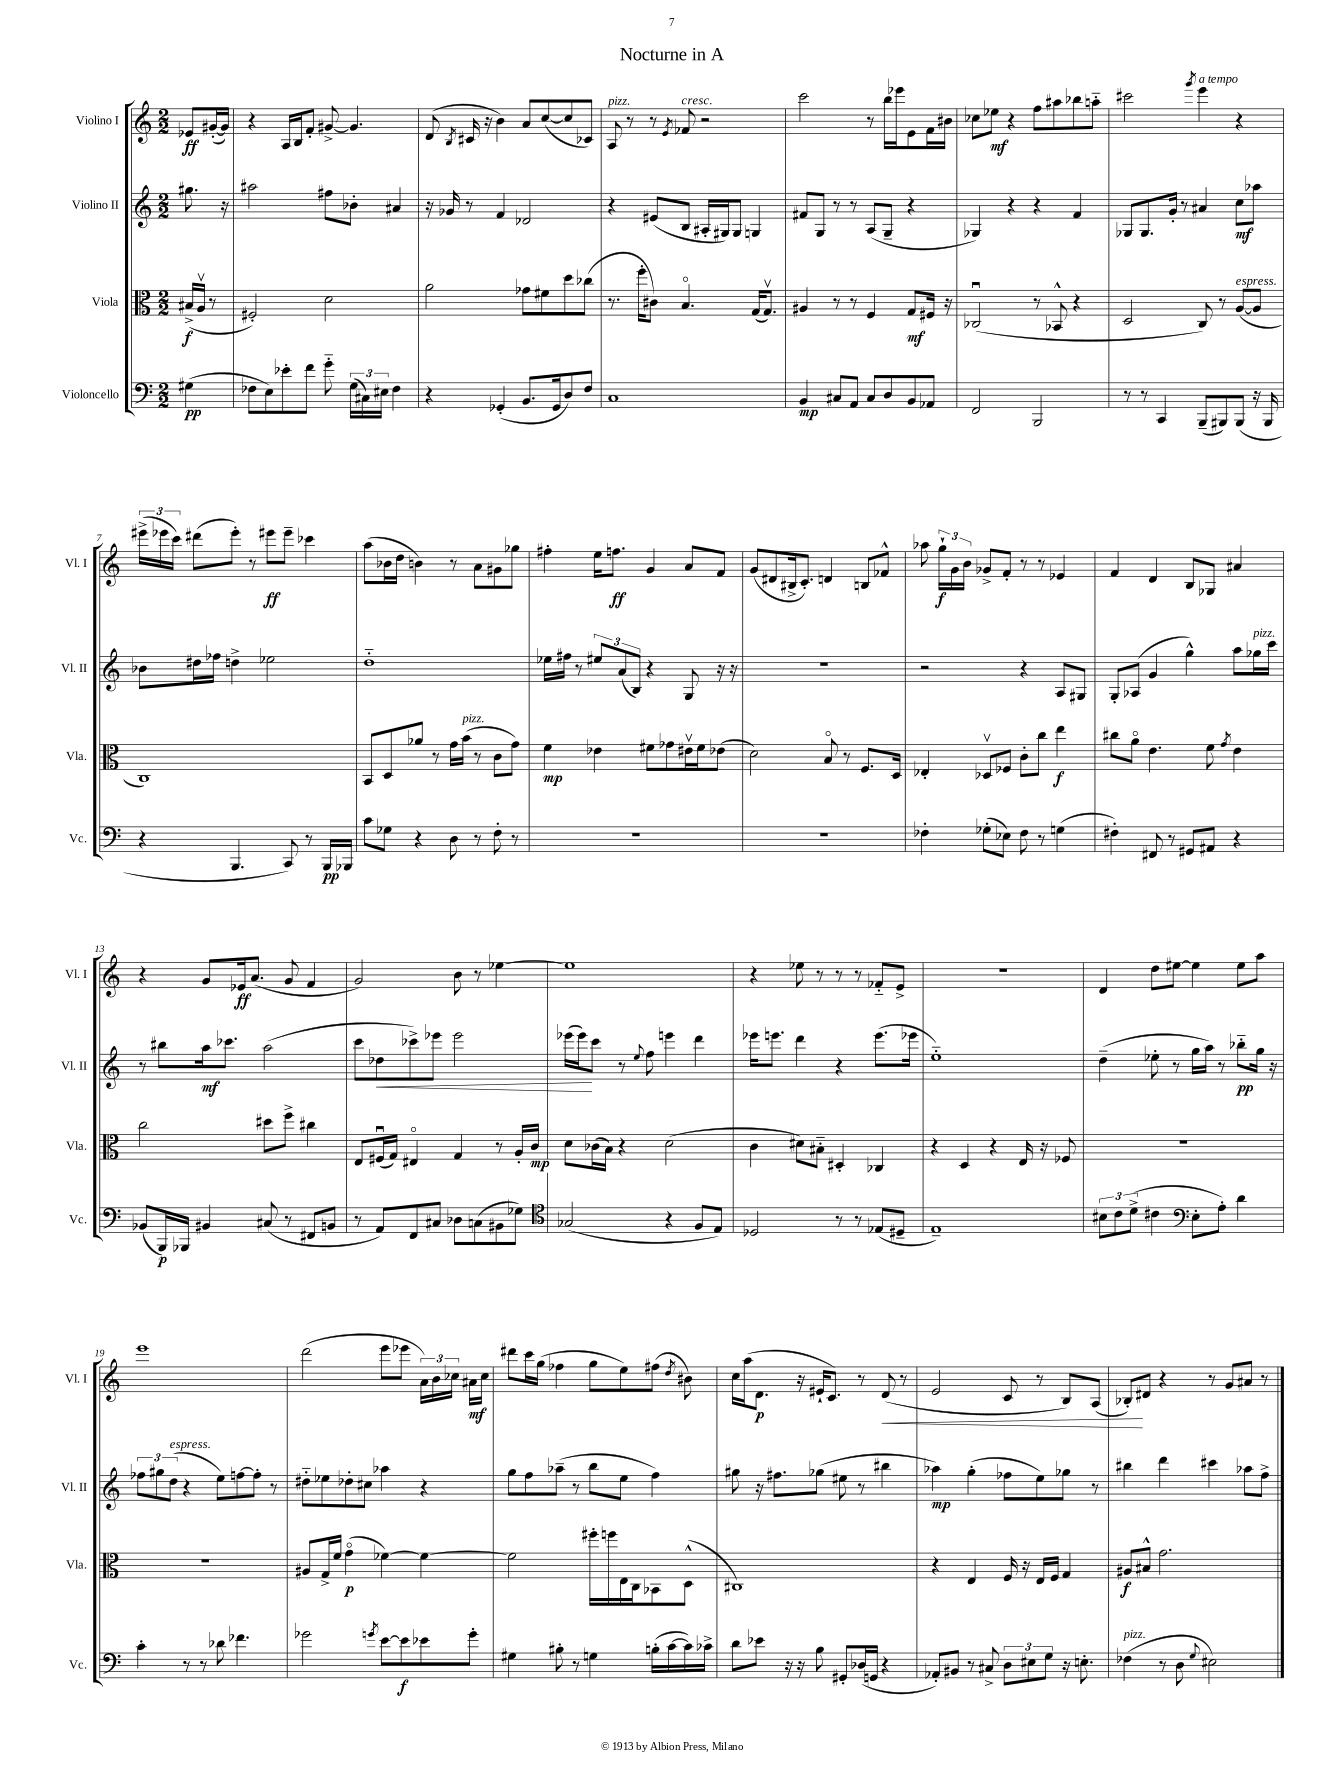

**kern	**kern	**kern	**kern
*staff4	*staff3	*staff2	*staff1
*clefF4	*clefC3	*clefG2	*clefG2
*k[]	*k[]	*k[]	*k[]
*M2/2	*M2/2	*M2/2	*M2/2
(4G#	(16B#^	8.gg#	8e-
.	16Av	.	.
.	8r	.	([16g#'
.	.	16r	16g#])
=	=	=	=
8F-	2F#')	2aa#	4r
8E)	.	.	.
8e-'	.	.	16A
.	.	.	16B
8f	.	.	8f'
8g'~	2d	8ff#	[8g#^
(24G	.	8b-'	4.g#]
24C#)	.	.	.
24E#	.	.	.
4F-	.	4a#	.
=	=	=	=
4r	2a	16r	(8d
.	.	16g-	.
.	.	.	8qB
.	.	8r	16c#
.	.	.	16r
(4GG-'	.	4f	4b)
8.BB	8g-	2d-	8a
.	8f#	.	([8cc
16GG-	.	.	.
8D)	8dd	.	8cc]
8F	(8cc-	.	8c-)
=	=	=	=
1C	8.r	4r	8A
.	.	.	8r
.	16ff'	.	.
.	8c#)	(8e#	8r
.	.	.	8qe
.	4.Bo	8B	8f-
.	.	16A#'	2r
.	.	16G#)	.
.	.	8G#	.
.	(16G	4G	.
.	8.Gv)	.	.
=	=	=	=
4BB	4A#	8f#	2ccc
.	.	8G	.
8C#	8r	8r	.
8AA	8r	8r	.
8C#	4F	(8A	8r
8D	.	8G~	16bb
.	.	.	16eee-
8BB	8G	4r	8e
8AA-	16F#	.	16f
.	16r	.	16b#
=	=	=	=
2FF	(2C-u	4G-)	8cc-
.	.	.	8ee-
.	.	4r	4r
2BBB	8r	4r	8ff
.	8BB-^^	.	8aa#
.	4r	4f	8bb-
.	.	.	8aa'~
=	=	=	=
8r	2D	8G-	2ccc#
8r	.	8.G-	.
4CC	.	.	.
.	.	16g'	.
.	.	8r	.
.	.	.	8qggg
(8BBB~	8C)	4a#	4eee
8BBB#)	8r	.	.
(8BBB#	([8A	8cc	4r
16r	8A]	8aa-	.
16BBB#	.	.	.
=	=	=	=
4r	1C)	8b-	(24eee#^
.	.	.	24eee-
.	.	.	24ccc)
.	.	16dd#	(8ddd#
.	.	16ff-	.
4.BBB	.	4dd^	8eee-')
.	.	.	8r
.	.	2ee-	8eee#
8CC)	.	.	8eee#~
8r	.	.	4ccc-
16BBB	.	.	.
16BBB-	.	.	.
=	=	=	=
8c	8BB	1dd'~	(8aa
8G-	8D	.	16b-
.	.	.	16dd
4r	8a-	.	4b)
.	8r	.	.
8D	16g	.	8r
.	(16b	.	.
8r	8r	.	8a
8F'	8c	.	8g#
8r	8g)	.	8gg-
=	=	=	=
1r	4f	16ee-	4ff#'
.	.	16ff#	.
.	.	8r	.
.	4e-	12ee#	16ee
.	.	.	8.ff
.	.	(12a	.
.	.	12B)	.
.	8f#	4r	4g
.	8g-	.	.
.	16e#v	8G	8a
.	16f#	.	.
.	(8e-	16r	8f
.	.	16r	.
=	=	=	=
1r	2d)	1r	(8g
.	.	.	8d#
.	.	.	16B#^
.	.	.	8.c')
.	8Bo	.	4d
.	8r	.	.
.	8.F	.	8B
.	.	.	8f-^^
.	16D	.	.
=	=	=	=
4F-'	4E-'	2r	8aa-
.	.	.	24gg`
.	.	.	24g
.	.	.	24b
(8G-'	8D-v	.	8g-^
8E-)	8F-	.	8f'
8F-	8c'	4r	8r
8r	8cc	.	8r
(4G	4ee	8A	4e-
.	.	8G#	.
=	=	=	=
4F#')	8cc#	8G'	4f
.	8ao	(8A-	.
8FF#	4.e	4g	4d
8r	.	.	.
8GG#	.	4gg^^)	8B
8AA#	8f	.	8G-
.	8qg	.	.
4r	4e	8aa	4a#
.	.	16gg-	.
.	.	16ccc	.
=	=	=	=
(8BB-	2cc	8r	4r
16BBB)	.	8bb#	.
16BBB-	.	.	.
4BB#	.	16aa	8g
.	.	8.ccc-	.
.	.	.	16e-
.	.	.	(8.a
(8C#	8dd#	(2aa	.
8r	8ff^	.	8g
8FF#	4cc#	.	4f
8BB	.	.	.
=	=	=	=
8r	8E	8ccc	2g)
8AA)	(16F#u	8dd-	.
.	16G)	.	.
8FF	4E#o	8ccc-^)	.
8C#	.	8eee-	.
8D-	4G	2eee-	8b
(8C	.	.	8r
8BB#	8r	.	[4ee-
8G-)	16A'	.	.
.	16c	.	.
=	=	=	=
*clefC4	*	*	*
(2G-	8d	(16eee-	1ee-]
.	.	16eee-)	.
.	(16c-	8ccc	.
.	16B)	.	.
.	4r	8r	.
.	.	8qqee	.
.	.	8ff	.
4r	(2d	4eee	.
8F	.	4ddd	.
8E)	.	.	.
=	=	=	=
2D-	4c	16eee-	4r
.	.	8.eee	.
.	8d#)	4ddd	8ee-
.	8B#'~	.	8r
8r	4D#'	4r	8r
8r	.	.	8r
(8E-	4C-	(8.eee	8f-'~
8D#~	.	.	8e^
.	.	16eee-	.
=	=	=	=
1E~)	4r	1ee'~)	1r
.	4D	.	.
.	4r	.	.
.	16E	.	.
.	16r	.	.
.	8F-	.	.
=	=	=	=
12B#	1r	(4dd~	4d
12c	.	.	.
(12d^	.	.	.
4c#	.	8ee-'	8dd
.	.	8r	[8ee#
*clefF4	*	*	*
8E'	.	16gg	4ee#]
.	.	16aa)	.
8A')	.	8r	.
4d	.	8bb-'~	8ee#
.	.	16gg	8aa
.	.	16r	.
=	=	=	=
4c'	1r	12ff-	1eee
.	.	12gg#	.
.	.	(12dd	.
8r	.	4r	.
8r	.	.	.
8d-	.	8ee)	.
4.f-	.	[8ff	.
.	.	8ff']	.
.	.	8r	.
=	=	=	=
2g-	8A#	8dd#'~	(2ddd
.	16G^	8ee-	.
.	16f	.	.
.	(4go	8dd-'	.
.	.	8cc#	.
8qg	.	.	.
[8e	[4f-)	4aa-	8eee
8e]	.	.	8eee-
8e-	4f-_	4r	24a)
.	.	.	24b
.	.	.	24cc-
8g'	.	.	16a#
.	.	.	16cc-
=	=	=	=
4G#	2f-]	8gg	8ddd#
.	.	8ff	16ccc
.	.	.	(16gg
8B#'	.	(8aa-~	4ff-
8r	.	8r	.
4G	16ff#'	8bb	8gg
.	16ff	.	.
.	16E	8ee	8ee)
.	16C	.	.
(16B'	8BB-	4ff)	(8ff#
[16c	.	.	.
.	.	.	8qdd
16c])	(8D^^	.	8b#)
16c-^	.	.	.
=	=	=	=
8d	1C#)	8gg#	16cc
.	.	.	(16aa
8e-	.	16r	8.d
.	.	8.ff#	.
16r	.	.	.
16r	.	.	16r
8B	.	(8gg-	16e#`
.	.	.	8.c)
8GG#'	.	8ee#	.
(16D-	.	8r	8r
16GG	.	.	.
4r	.	4bb#	(8d
.	.	.	8r
=	=	=	=
8AA-')	4r	4aa-)	2e
8BB#	.	.	.
8r	4E	(4gg'	.
8C#^	.	.	.
12D	16F	8ff-	8c
.	16r	.	.
12E#	.	.	.
.	16E	8ee)	8r
12G	.	.	.
.	16F	.	.
16r	4G	8gg-	8B)
8.E'	.	.	.
.	.	8r	(8A
=	=	=	=
(4F-	8A#	4bb#	8B-')
.	8B#^^	.	8d#
8r	2.g	4ddd	4r
8D	.	.	.
8qqG	.	.	.
2E#)	.	4ccc#	8r
.	.	.	8g
.	.	8aa-	8a#
.	.	8ff^	8r
==	==	==	==
*-	*-	*-	*-
